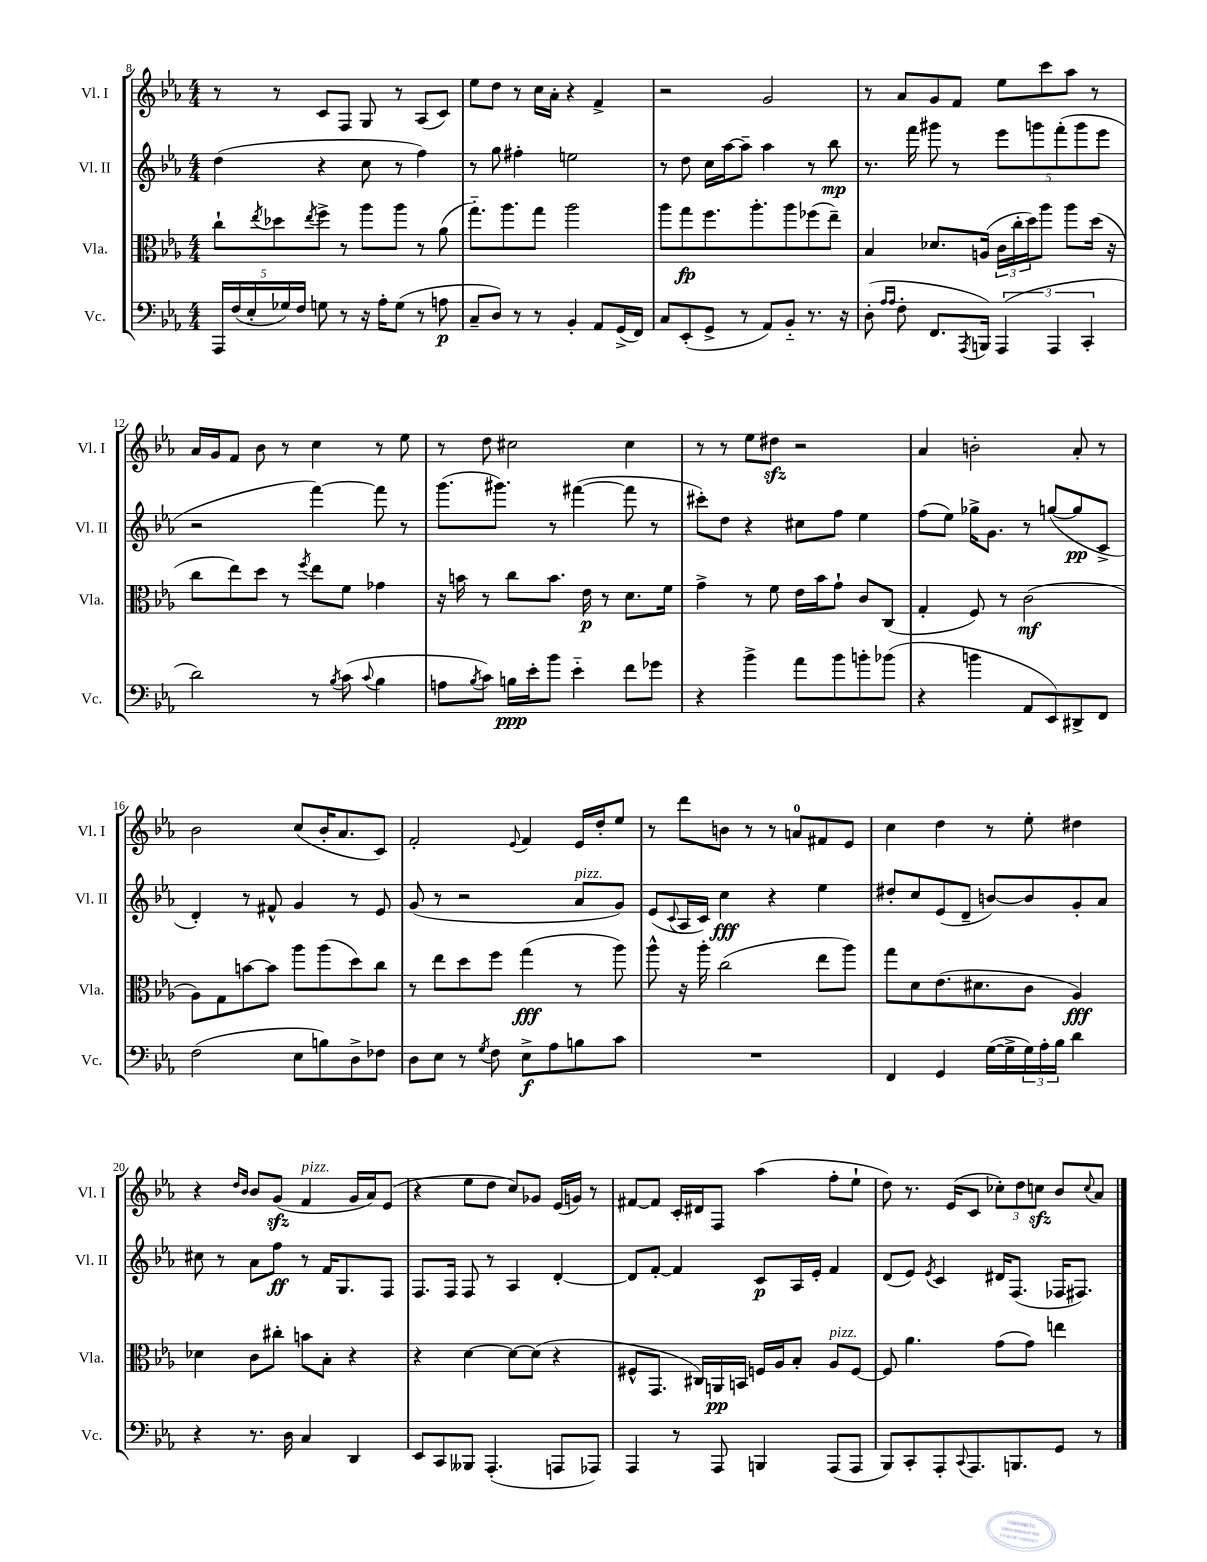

**kern	**kern	**kern	**kern
*staff4	*staff3	*staff2	*staff1
*clefF4	*clefC3	*clefG2	*clefG2
*k[b-e-a-]	*k[b-e-a-]	*k[b-e-a-]	*k[b-e-a-]
*M4/4	*M4/4	*M4/4	*M4/4
20AAA-	8cc`	(4dd	8r
(20F	.	.	.
20E-'	.	.	.
.	8qee-	.	.
.	8dd-	.	8r
20G-)	.	.	.
20F	.	.	.
.	8qee-	.	.
8G	8ff^	4r	8c
8r	8r	.	8F
16r	8aa-	8cc	8G
16A-'	.	.	.
(8G	8aa-	8r	8r
8r	8r	4ff)	(8A-
8A	(8a-	.	8c)
=	=	=	=
8C~	8.gg'~)	8r	8ee-
8D)	.	8gg	8dd
.	8.aa-	.	.
8r	.	4ff#'	8r
8r	8gg	.	16cc
.	.	.	16a-'
4BB-'	2aa-	2ee	4r
8AA-	.	.	4f^
(16GG^	.	.	.
16FF)	.	.	.
=	=	=	=
8C	8aa-	8r	2r
(8EE-'	8gg	8dd	.
8GG^	8.ff	16cc	.
.	.	[16aa-	.
8r	.	8aa-~]	.
.	8.aa-'	.	.
8AA-)	.	4aa-	2g
8BB-'~	8aa-	.	.
8.r	(8ff-	8r	.
.	8ee-~)	8bb-	.
16r	.	.	.
=	=	=	=
(8D'	4B-	8.r	8r
16qqA-	.	.	.
16qqA-	.	.	.
8F'	.	.	8a-
.	.	16fff	.
8.FF	8.d-	8ggg#	8g
.	.	8r	8f
8qAAA-	.	.	.
16BBB)	(16A	.	.
(6AAA-	24c	10eee-	8ee-
.	24cc'	.	.
.	24dd)	.	.
.	.	10ggg	.
.	8aa-	.	8ccc
6AAA-	.	.	.
.	.	(10fff'	.
.	8aa-	.	8aa-
.	.	10ggg	.
6CC'	.	.	.
.	(16dd	.	8r
.	.	10eee-	.
.	16r	.	.
=	=	=	=
2d)	8cc	2r	16a-
.	.	.	16g
.	8ee-)	.	8f
.	8dd	.	8b-
.	8r	.	8r
.	8qff	.	.
8r	8ee-	[4fff)	4cc
8qB-	.	.	.
(8c	8f	.	.
8qqc	.	.	.
4B-	4g-	8fff]	8r
.	.	8r	8ee-
=	=	=	=
8A	16r	(8.ggg	8r
.	16b	.	.
8qB-	.	.	.
8c)	8r	.	8dd
.	.	8.ggg#)	.
16B	8cc	.	2cc#
16e-'	.	.	.
8b-	8.b	8r	.
4e-'~	.	([4fff#	.
.	16e-	.	.
.	8r	.	.
8f	8.d	8fff#]	4cc#
8g-	.	8r	.
.	16f	.	.
=	=	=	=
4r	4g^	8ccc#')	8r
.	.	8dd	8r
4b-^	8r	4r	8ee-
.	8f	.	8dd#
8a-	16e-	8cc#	2r
.	16b-	.	.
8b-	8g`	8ff	.
8b'	8c	4ee-	.
(8b-	(8C	.	.
=	=	=	=
4r	4G'	(8ff	4a-
.	.	8ee-)	.
4b	8F)	16gg-^	2b'
.	.	8.g	.
.	8r	.	.
8AA-	(2c	8r	.
8EE-)	.	([8gg	.
8DD#^	.	8gg]	8a-'
8FF	.	8c^	8r
=	=	=	=
(2F	8A-)	4d')	2b-
.	8G	.	.
.	[8b	8r	.
.	8b]	8f#^^	.
8E-	8aa-	4g	(8cc
8B)	(8aa-	.	16b-'
.	.	.	8.a-
8D^	8dd)	8r	.
8F-	8cc	8e-	8c)
=	=	=	=
8D	8r	(8g	2f'
8E-	8ee-	8r	.
8r	8dd	2r	.
8qG	.	.	.
8F	8ff	.	.
.	.	.	8qqe-
8E-^	(4gg	.	4f
8A-	.	.	.
8B	8r	8a-	16e-
.	.	.	16dd'
8c	8aa-)	8g)	8ee-
=	=	=	=
1r	8aa-^^	(8e-	8r
.	.	8qqc	.
.	16r	16A-	8ddd
.	16aa-'	16c)	.
.	(2cc	4cc	8b
.	.	.	8r
.	.	4r	8r
.	.	.	8a
.	8ee-	4ee-	8f#
.	8aa-)	.	8e-
=	=	=	=
4FF	8gg	8dd#'	4cc
.	8d	8cc	.
4GG	(8.e-	(8e-	4dd
.	.	8d~	.
.	8.d#	.	.
([16G	.	[8b)	8r
16G^]	.	.	.
24G)	8c	8b]	8ee-'
24A-'	.	.	.
24B-	.	.	.
4d	4A-)	8g'	4dd#
.	.	8a-	.
=	=	=	=
4r	4d-	8cc#	4r
.	.	8r	.
.	.	.	16qqdd
.	.	.	16qqb-
8.r	8c	8a-	8b-
.	8cc#'	8ff	(8g
16D	.	.	.
4C	8b	8r	4f
.	8B-'	16f	.
.	.	8.G	.
4DD	4r	.	16g
.	.	.	16a-)
.	.	8F	(8e-
=	=	=	=
8EE-	4r	8.F	4r
8CC	.	.	.
.	.	16F	.
8BBB--	[4d	8F	8ee-
(4.AAA-'	.	8r	8dd
.	8d_	4A-	8cc)
.	(8d]	.	8g-
8AAA	4r	[4d'	(16e-
.	.	.	16g)
8AAA-)	.	.	8r
=	=	=	=
4AAA-	8F#^^	8d]	[8f#
.	8.GG	[8f'	8f#]
8r	.	4f]	16c'
.	16C#)	.	16d#
8AAA-	16AA	.	8F
.	16BB	.	.
4BBB	16F	8c	(4aa-
.	16A-	.	.
.	8B-'	16A-	.
.	.	16e-'	.
(8AAA-	8A-	4f	8ff'
8AAA-	[8F	.	8ee-`
=	=	=	=
8BBB-)	8F]	(8d	8dd)
8CC'	4.a-	8e-)	8.r
.	.	8qe-	.
8AAA-'	.	4c	.
.	.	.	(16e-
8qqCC	.	.	.
8.AAA-	.	.	8c
.	(8g	16d#	12cc-')
8.BBB	.	(8.F	.
.	.	.	12dd
.	8g)	.	.
.	.	.	12cc
8GG	4ee	16F-	8b-
.	.	8.F#)	.
.	.	.	8qqcc
8r	.	.	8a-
==	==	==	==
*-	*-	*-	*-
